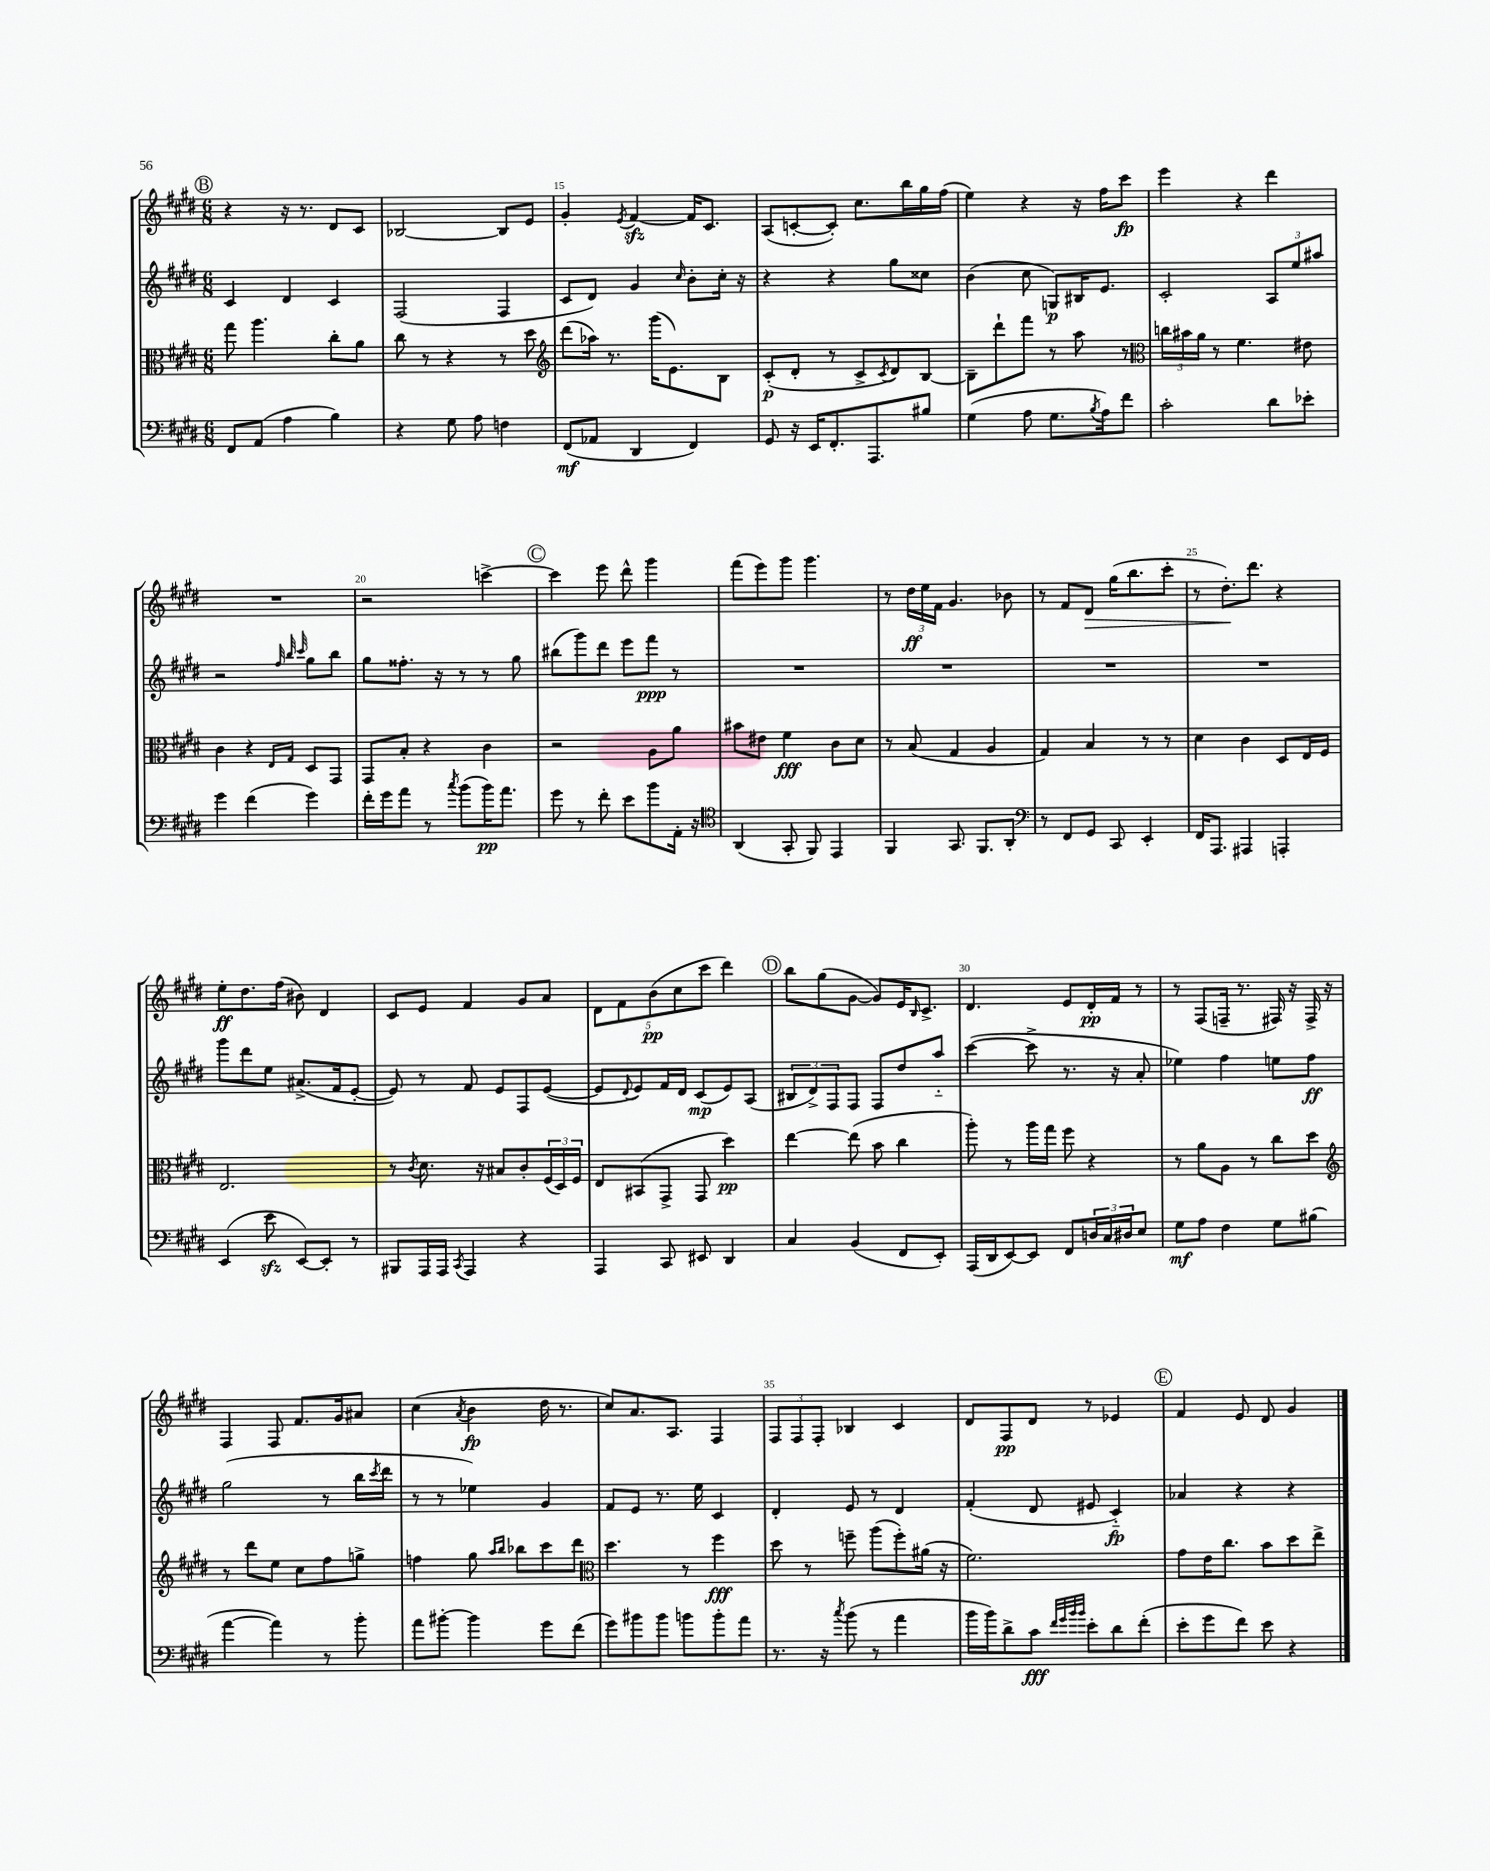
<<
\new StaffGroup <<
\new Staff = "s0" {
    \clef treble \key e \major \numericTimeSignature \time 6/8
    \mark \markup { \circle "B" } r4 r16 r8. dis'8 cis'8 |
    bes2~ bes8 e'8 |
    gis'4-. \acciaccatura { e'8 } fis'4~\sfz fis'16 cis'8. |
    a8( c'8~-. c'8-.) cis''8. b''16 gis''16 fis''16( |
    e''4) r4 r16 fis''16 cis'''8\fp |
    e'''4 r4 dis'''4 |
    R2. |
    r2 c'''4~-> |
    \mark \markup { \circle "C" } c'''4 e'''8 dis'''8-^ gis'''4 |
    fis'''8( e'''8) gis'''8 gis'''4. |
    r8 \tuplet 3/2 { dis''16\ff e''16 fis'16 } gis'4. bes'8 |
    r8 fis'8 dis'8\> gis''16( b''8. cis'''8-. |
    r8 dis''8.-.\!) dis'''8. r4 |
    e''8-.\ff dis''8. fis''16( bis'8) dis'4 |
    cis'8 e'8 fis'4 gis'8 a'8 |
    \tuplet 5/4 { dis'8 fis'8 b'8\pp( cis''8 cis'''8 } dis'''4) |
    \mark \markup { \circle "D" } b''8 gis''8( gis'8~ gis'8) e'16 \grace { b16 } cis'8.-> |
    dis'4. e'8 dis'16-.\pp fis'16 r8 |
    r8 fis8( f16-- r8. fis16) r16 fis16-> r16 |
    fis4 fis8 fis'8. gis'16 ais'8 |
    cis''4( \acciaccatura { a'8 } b'4\fp dis''16 r8. |
    cis''8) a'8. a8. fis4 |
    \tuplet 3/2 { fis8 fis8 fis8-. } bes4 cis'4 |
    dis'8 fis8\pp dis'8 r8 ees'4 |
    \mark \markup { \circle "E" } fis'4 e'8 dis'8 gis'4 \bar "|." |
}
\new Staff = "s1" {
    \clef treble \key e \major \numericTimeSignature \time 6/8
    \mark \markup { \circle "B" } cis'4 dis'4 cis'4 |
    fis2( fis4 |
    cis'8 dis'8) gis'4 \grace { cis''16 } b'8-. cis''16-. r16 |
    r4 r4 gis''8 cisis''8 |
    b'4( cis''8 g8\p) bis16 e'8. |
    cis'2-. \tuplet 3/2 { a8 e''8 ais''8 } |
    r2 \grace { fis''32 b''32 cis'''32 } gis''8 b''8 |
    gis''8 fisis''8.-. r16 r8 r8 gis''8 |
    \mark \markup { \circle "C" } bis''8( gis'''8) dis'''8 e'''8 fis'''8\ppp r8 |
    R2. |
    R2. |
    R2. |
    R2. |
    gis'''8 dis'''8 e''8 ais'8.->( fis'16 e'8~-. |
    e'8) r8 fis'8 e'8 fis8 e'8~( |
    e'8 \appoggiatura { dis'8 } e'8) fis'16 dis'16 cis'8\mp( e'8) a8( |
    \mark \markup { \circle "D" } \tuplet 3/2 { bis8 dis'8->) fis8 } fis8 fis8 dis''8 a''8-_ |
    cis'''4~( cis'''8-> r8. r16 a'8-. |
    ees''4) fis''4 e''8 fis''8\ff |
    gis''2( r8 b''16 \acciaccatura { cis'''8 } dis'''16 |
    r8 r8 ees''4) gis'4 |
    fis'8 e'8 r8. e''16 cis'4 |
    dis'4-. e'8 r8 dis'4 |
    fis'4-.( dis'8 eis'8 cis'4-_\fp) |
    \mark \markup { \circle "E" } aes'4 r4 r4 \bar "|." |
}
\new Staff = "s2" {
    \clef alto \key e \major \numericTimeSignature \time 6/8
    \mark \markup { \circle "B" } gis''8 a''4. cis''8-. a'8 |
    cis''8 r8 r4 r8 dis''8 |
    \clef treble dis'''8( aes''16) r8. gis'''16( e'8.) b8 |
    cis'8-.\p( dis'8-. r8 cis'8-> \acciaccatura { cis'8 } dis'8) b8~ |
    b8-- dis'''8-! fis'''8 r8 a''8 r8 |
    \clef alto \tuplet 3/2 { c''16 bis'16 a'16 } r8 fis'4. eis'8 |
    cis'4 r4 \grace { e16 gis16 } dis8 gis,8 |
    gis,8 b8-. r4 cis'4 |
    \mark \markup { \circle "C" } r2 a8 a'8 |
    bis'8 eis'8 fis'4\fff cis'8 dis'8 |
    r8 b8( gis4 a4 |
    gis4) b4 r8 r8 |
    dis'4 cis'4 dis8 e16 fis16 |
    e2. |
    r8 \acciaccatura { cis'8 } dis'8. r16 bis8 cis'8-. \tuplet 3/2 { fis16( dis16) fis16 } |
    e8 bis,8( gis,8-> gis,8 dis''4\pp) |
    \mark \markup { \circle "D" } e''4~ e''8( b'8 cis''4 |
    a''8-.) r8 a''16 gis''16 fis''8 r4 |
    r8 a'8 a8 r8 cis''8 dis''8 |
    \clef treble r8 dis'''8 e''8 cis''8 fis''8 g''8-> |
    f''4 gis''8 \grace { a''16 b''16 } bes''8 cis'''8 dis'''8 |
    \clef alto dis''4. r8 fis''4\fff |
    dis''8 r8 f''8-- a''8( f''8-.) ais'16( r16 |
    fis'2.) |
    \mark \markup { \circle "E" } gis'8 e'16 cis''8. b'8 dis''8 e''8-> \bar "|." |
}
\new Staff = "s3" {
    \clef bass \key e \major \numericTimeSignature \time 6/8
    \mark \markup { \circle "B" } fis,8 a,8( a4 b4) |
    r4 gis8 a8 f4 |
    fis,8\mf( aes,8 dis,4 fis,4) |
    gis,8 r16 e,16 fis,8.-. a,,8. bis8 |
    gis4( a8 gis8. \acciaccatura { b8 } a16) fis'8 |
    cis'2-. dis'8 ees'8-. |
    gis'4 fis'4( gis'4) |
    fis'16-. gis'16 a'8 r8 \acciaccatura { cis''8 } b'8( b'16\pp) a'8. |
    \mark \markup { \circle "C" } gis'8 r8 fis'8-. e'8 b'8 a,16-. r16 |
    \clef tenor a,4( gis,8-. fis,8) e,4 |
    fis,4 gis,8. fis,8. a,8-. |
    \clef bass r8 fis,8 gis,8 cis,8 e,4-. |
    fis,16 a,,8. ais,,4 a,,4-. |
    e,4( e'8\sfz e,8~) e,8-. r8 |
    bis,,8 a,,16 a,,16 \acciaccatura { cis,8 } a,,4 r4 |
    a,,4 cis,8 eis,8 dis,4 |
    \mark \markup { \circle "D" } cis4 b,4( fis,8 e,8-.) |
    a,,16( dis,16 e,8~) e,8 fis,8 \tuplet 3/2 { d16 cis16 dis16 } e8 |
    gis8\mf a8 fis4 gis8 bis8( |
    a'4~ a'4) r8 b'8-. |
    a'8 bis'8~-. bis'4 gis'8 fis'8( |
    gis'8) bis'8 bis'8 b'8 b'8-. a'8 |
    r8. r16 \acciaccatura { cis''8 } b'8( r8 a'4 |
    b'16 b'16) dis'8-> cis'8\fff \grace { fis'32 gis'32 b'32 b'32 } e'8-. dis'8 fis'8-.( |
    \mark \markup { \circle "E" } e'8-. gis'8 fis'8) e'8 r4 \bar "|." |
}
>>
>>
\layout { \context { \Score currentBarNumber = #13 \override BarNumber.break-visibility = ##(#f #t #t) barNumberVisibility = #(every-nth-bar-number-visible 5) } }
